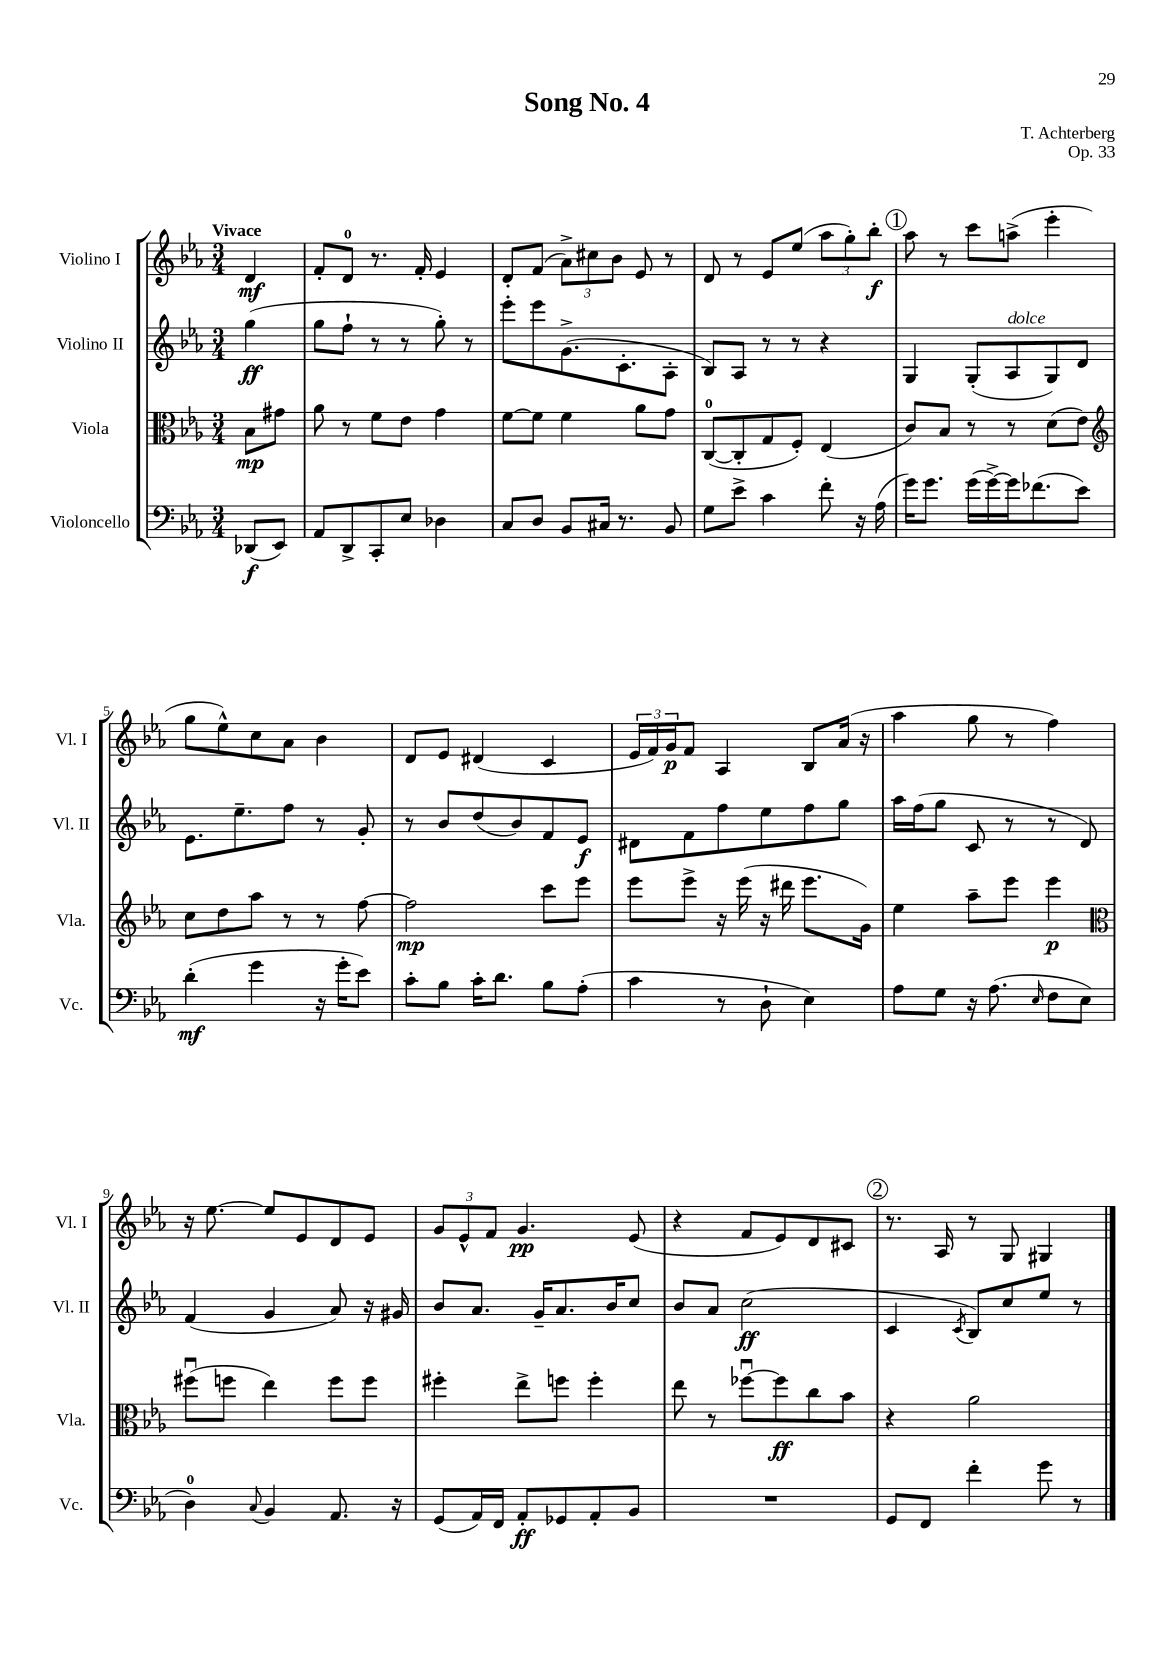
\header { title = "Song No. 4" composer = "T. Achterberg" opus = "Op. 33" }
<<
\new StaffGroup <<
\new Staff = "s0" \with { instrumentName = "Violino I" shortInstrumentName = "Vl. I" } {
    \clef treble \key ees \major \numericTimeSignature \time 3/4 \partial 4 \tempo "Vivace"
    d'4\mf |
    f'8-. d'8-0 r8. f'16-. ees'4 |
    d'8-. f'8( \tuplet 3/2 { aes'8->) cis''8 bes'8 } ees'8 r8 |
    d'8 r8 ees'8 ees''8( \tuplet 3/2 { aes''8 g''8-.) bes''8-.\f } |
    \mark \markup { \circle "1" } aes''8 r8 c'''8 a''8->( ees'''4-. |
    g''8 ees''8-^) c''8 aes'8 bes'4 |
    d'8 ees'8 dis'4( c'4 |
    \tuplet 3/2 { ees'16 f'16) g'16\p } f'8 aes4 bes8 aes'16( r16 |
    aes''4 g''8 r8 f''4) |
    r16 ees''8.~ ees''8 ees'8 d'8 ees'8 |
    \tuplet 3/2 { g'8 ees'8-^ f'8 } g'4.\pp ees'8( |
    r4 f'8 ees'8) d'8 cis'8 |
    \mark \markup { \circle "2" } r8. aes16 r8 g8 gis4 \bar "|." |
}
\new Staff = "s1" \with { instrumentName = "Violino II" shortInstrumentName = "Vl. II" } {
    \clef treble \key ees \major \numericTimeSignature \time 3/4 \partial 4
    g''4\ff( |
    g''8 f''8-! r8 r8 g''8-.) r8 |
    ees'''8-. ees'''8 g'8.->( c'8.-. aes8-. |
    bes8) aes8 r8 r8 r4 |
    \mark \markup { \circle "1" } g4 g8-.( aes8^\markup { \italic "dolce" } g8) d'8 |
    ees'8. ees''8.-- f''8 r8 g'8-. |
    r8 bes'8 d''8( bes'8) f'8 ees'8\f |
    dis'8 f'8 f''8 ees''8 f''8 g''8 |
    aes''16 f''16( g''8 c'8 r8 r8 d'8) |
    f'4( g'4 aes'8) r16 gis'16 |
    bes'8 aes'8. g'16-- aes'8. bes'16 c''8 |
    bes'8 aes'8 c''2\ff( |
    \mark \markup { \circle "2" } c'4 \acciaccatura { c'8 } bes8) c''8 ees''8 r8 \bar "|." |
}
\new Staff = "s2" \with { instrumentName = "Viola" shortInstrumentName = "Vla." } {
    \clef alto \key ees \major \numericTimeSignature \time 3/4 \partial 4
    bes8\mp gis'8 |
    aes'8 r8 f'8 ees'8 g'4 |
    f'8~ f'8 f'4 aes'8 g'8 |
    c8-0~( c8-. g8 f8-.) ees4( |
    \mark \markup { \circle "1" } c'8) bes8 r8 r8 d'8( ees'8) |
    \clef treble c''8 d''8 aes''8 r8 r8 f''8~ |
    f''2\mp c'''8 ees'''8 |
    ees'''8 ees'''8-> r16 ees'''16( r16 dis'''16 ees'''8. g'16) |
    ees''4 aes''8-- ees'''8 ees'''4\p |
    \clef alto fis''8\downbow( f''8 ees''4) f''8 f''8 |
    fis''4-. ees''8-> f''8 f''4-. |
    ees''8 r8 fes''8~\downbow fes''8\ff c''8 bes'8 |
    \mark \markup { \circle "2" } r4 aes'2 \bar "|." |
}
\new Staff = "s3" \with { instrumentName = "Violoncello" shortInstrumentName = "Vc." } {
    \clef bass \key ees \major \numericTimeSignature \time 3/4 \partial 4
    des,8\f( ees,8) |
    aes,8 d,8-> c,8-. ees8 des4 |
    c8 d8 bes,8 cis16 r8. bes,8 |
    g8 ees'8-> c'4 f'8-. r16 aes16( |
    \mark \markup { \circle "1" } g'16) g'8. g'16( g'16~->) g'16 fes'8.( ees'8) |
    d'4-.\mf( g'4 r16 g'16-. ees'8) |
    c'8-. bes8 c'16-. d'8. bes8 aes8-.( |
    c'4 r8 d8-! ees4) |
    aes8 g8 r16 aes8.( \grace { ees16 } f8 ees8 |
    d4-0) \appoggiatura { c8 } bes,4 aes,8. r16 |
    g,8( aes,16) f,16 aes,8-.\ff ges,8 aes,8-. bes,8 |
    R2. |
    \mark \markup { \circle "2" } g,8 f,8 f'4-. g'8 r8 \bar "|." |
}
>>
>>
